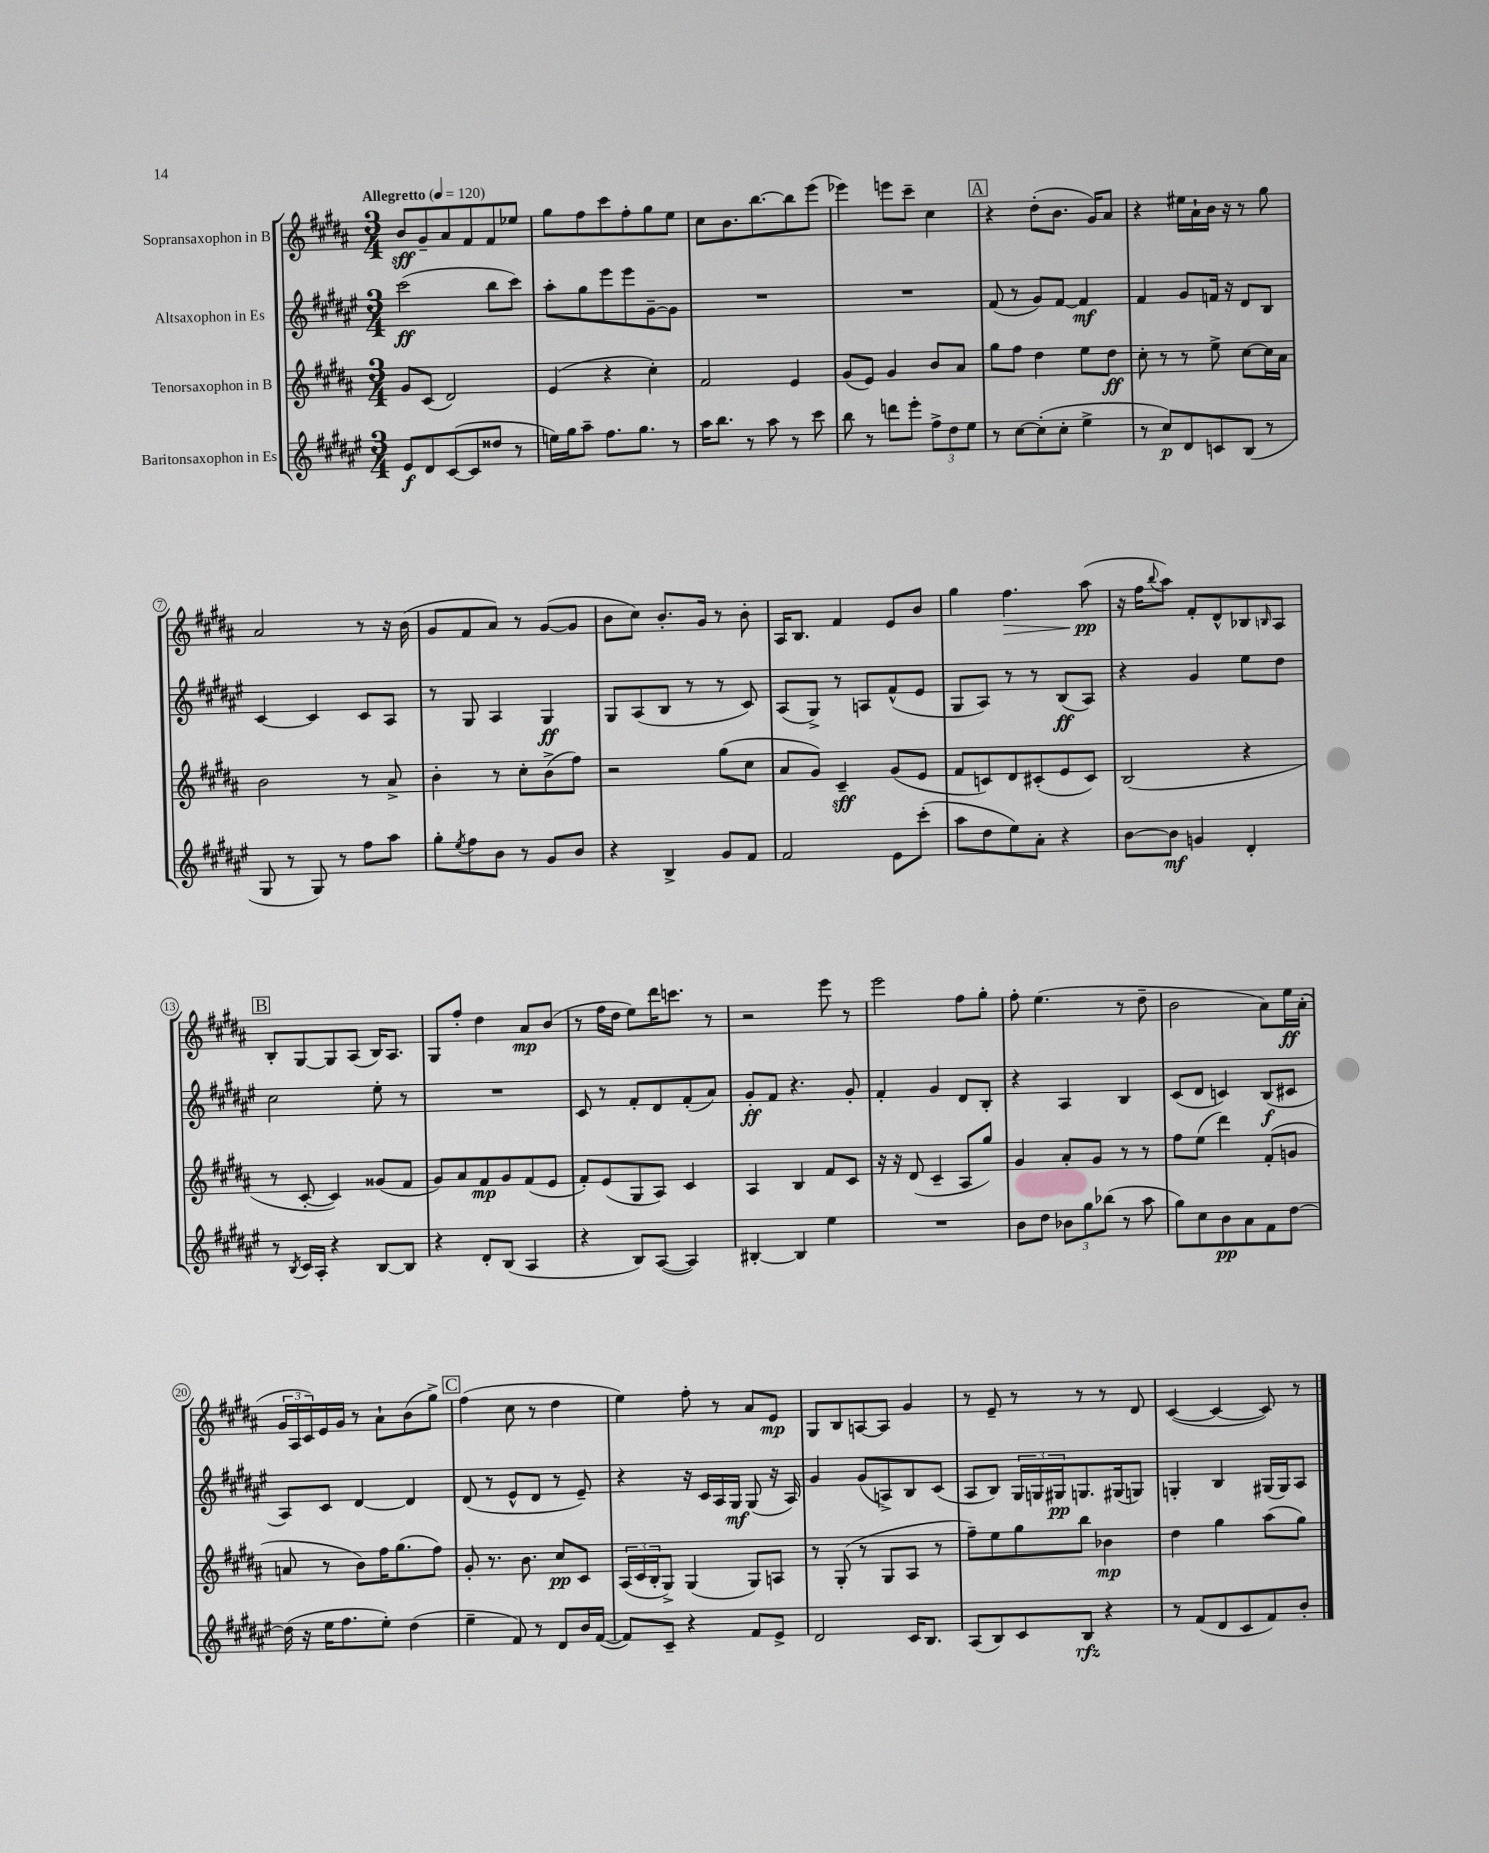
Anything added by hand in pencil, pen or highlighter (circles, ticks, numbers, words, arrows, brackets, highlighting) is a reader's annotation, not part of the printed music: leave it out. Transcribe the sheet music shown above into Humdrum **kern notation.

**kern	**kern	**kern	**kern
*staff4	*staff3	*staff2	*staff1
*clefG2	*clefG2	*clefG2	*clefG2
*k[f#c#g#d#a#e#]	*k[f#c#g#d#a#]	*k[f#c#g#d#a#e#]	*k[f#c#g#d#a#]
*M3/4	*M3/4	*M3/4	*M3/4
*MM120	*MM120	*MM120	*MM120
8e#	8g#	(2ccc#	8b
8d#	(8c#	.	8g#~
([8c#	2d#)	.	8a#
8c#]	.	.	8f#
8dd##	.	8bb	8f#
8r	.	8ccc#)	8ee-
=	=	=	=
16ee)	(4e	8aa#'	8gg#
16gg#	.	.	.
8aa#~	.	8gg#	8ff#
8.ff#	4r	8eee#	8ccc#
.	.	8eee#	8ff#'
8.gg#	.	.	.
.	4cc#')	[8g#~	8gg#
8r	.	8g#]	8ee
=	=	=	=
16aa#	2f#	2.r	8cc#
8.bb	.	.	.
.	.	.	8.b
8r	.	.	.
.	.	.	[8.bb
8aa#	.	.	.
8r	4e	.	8bb]
8ccc#	.	.	(8eee
=	=	=	=
8bb	(8g#	2.r	4eee-)
8r	8e)	.	.
8ddd	4g#	.	8eee
8eee#'	.	.	8ccc#~
12ff#^	8b	.	4cc#
12dd#	.	.	.
.	8a#	.	.
12ee#	.	.	.
=	=	=	=
8r	8gg#	(8f#	4r
[8cc#	8ff#	8r	.
(8cc#']	4dd#	8g#)	(8dd#'
8cc#'	.	[8f#	8.b
4ee#^	8ee	4f#]	.
.	.	.	16g#)
.	8dd#	.	8a#
=	=	=	=
8r	8cc#'	4f#	4r
8cc#)	8r	.	.
8d#	8r	8g#	16ee#
.	.	.	16a#`
8c	8ee^	16f	16b
.	.	16r	16r
(8B	[8cc#	8d#	8r
8r	16cc#]	8B	8gg#
.	16a#	.	.
=	=	=	=
8G#	2b	[4c#	2a#
8r	.	.	.
8G#)	.	4c#]	.
8r	.	.	.
8ff#	8r	8c#	8r
8aa#	8a#^	8A#	16r
.	.	.	(16b
=	=	=	=
8gg#'	4b'	8r	8g#
8qee#	.	.	.
8ff#	.	8G#	8f#
8b	8r	4A#	8a#)
8r	8cc#'	.	8r
8g#	(8b^	4G#	([8g#
8b	8ff#)	.	8g#]
=	=	=	=
4r	2r	8G#	8b
.	.	(8A#	8cc#)
4B^	.	8B	8.b'
.	.	8r	.
.	.	.	16g#
8g#	(8gg#	8r	8r
8f#	8cc#	8c#)	8b'
=	=	=	=
2f#	8a#	(8A#	16A#
.	.	.	8.B
.	8g#)	8G#^)	.
.	4c#~	8r	4f#
.	.	8A	.
8e#	(8g#	(8f#^^	8e
(8ccc#'	8e	8e#	8b
=	=	=	=
8aa#	8f#	8G#	4gg#
8dd#	8c)	8A#)	.
8ee#)	8d#	8r	4.ff#
8a#'	(8c#'	8r	.
4r	8e	(8B	.
.	8c#)	8A#)	(8aa#
=	=	=	=
[8b	(2B	4r	16r
.	.	.	16ff#
.	.	.	8qqbb
8b]	.	.	8aa#)
4g	.	4g#	8f#'
.	.	.	8d#^^
4d#'	4r	8ee#	8B-
.	.	.	16qqB
.	.	8dd#	8A#
=	=	=	=
8r	8r	2cc#	8B'
8qB	.	.	.
16c#	[8c#'	.	[8G#
16A#'	.	.	.
4r	4c#])	.	8G#]
.	.	.	(8A#
[8B	(8g##	8ee#'	16B)
.	.	.	8.A#
8B]	8f#	8r	.
=	=	=	=
4r	8g#)	2.r	8G#
.	8a#	.	8ff#'
8d#'	8f#	.	4dd#
(8B	8g#	.	.
4A#	(8f#	.	8a#
.	8e	.	(8b
=	=	=	=
4r	8f#')	8c#	8r
.	(8e	8r	16ff#
.	.	.	16dd#
8B)	8G#	8f#'	8ee)
([8A#	8A#)	8d#	16ddd#
.	.	.	8.ccc
4A#])	4c#	(8f#'	.
.	.	8a#)	8r
=	=	=	=
[4B#'	4A#	8g#'	2r
.	.	8f#	.
4B#]	4B	4.r	.
4ee#	8f#	.	8eee
.	8c#	8g#'	8r
=	=	=	=
2.r	16r	4f#'	2eee
.	16r	.	.
.	(8d#	.	.
.	4c#~	4g#	.
.	8A#	8d#	8ff#
.	8gg#)	8B'	8gg#'
=	=	=	=
8b	4g#	4r	8ff#'
8dd#	.	.	(4.ee
12b-	8a#'	4A#	.
12gg#	.	.	.
.	8g#	.	.
(12bb-	.	.	.
8r	8r	4B	8r
8aa#	8r	.	8dd#~
=	=	=	=
8gg#)	8ff#	(8c#	2b
8cc#	(8ee	8d#	.
8b	4ddd#)	4c)	.
8a#	.	.	.
8f#	(8f#'	(8B	8a#)
[8dd#	8g	8c#	16ee
.	.	.	(16a#'
=	=	=	=
(16dd#]	8a	8A#)	24g#
.	.	.	24A#
16r	.	.	.
.	.	.	24c#)
16ee#	8r	8c#	16e
8.ff#	.	.	16g#
.	8b)	[4d#	8r
8ee#')	16ff#	.	8a#`
.	(8.gg#	.	.
(4dd#	.	4d#]	(8b
.	8ff#)	.	8gg#^)
=	=	=	=
4ee#~	8g#'	(8d#	(4ff#
.	8.r	8r	.
8f#)	.	8e#^^	8cc#
.	8.b	.	.
8r	.	8d#	8r
8d#	8cc#	8r	4dd#
16b	8c#	8e#~)	.
([16f#	.	.	.
=	=	=	=
8f#])	(24A#	4r	4ee)
.	24c#	.	.
.	24B'	.	.
8c#~	8G#^)	.	.
4r	(4G#	16r	8ff#'
.	.	16c#	.
.	.	16A#	8r
.	.	16G#	.
8f#	8G#)	(8G#	8a#
8e#^	8A	16r	8e
.	.	16A#)	.
=	=	=	=
2d#	8r	4g#	8G#
.	(8G#'	.	8B
.	8r	(8g#	[8A
.	8G#	8A^)	8A]
16c#	8A#	8B	4g#
8.B	.	.	.
.	8r	(8c#	.
=	=	=	=
(8A#	8ff#~)	8A#	8r
8B)	8ee	8B)	8e~
8c#	8gg#	24G#	8r
.	.	24G	.
.	.	24G#	.
8B	8bb	8.G	8r
4r	4b-	.	8r
.	.	(16G#	.
.	.	8G)	8d#
=	=	=	=
8r	4dd#	4G'	([4c#
(8f#	.	.	.
8d#	4gg#	4B	4c#_
8c#	.	.	.
8f#)	(8aa#	(16G#	8c#])
.	.	16G#)	.
8b'	8gg#)	8A#	8r
==	==	==	==
*-	*-	*-	*-
